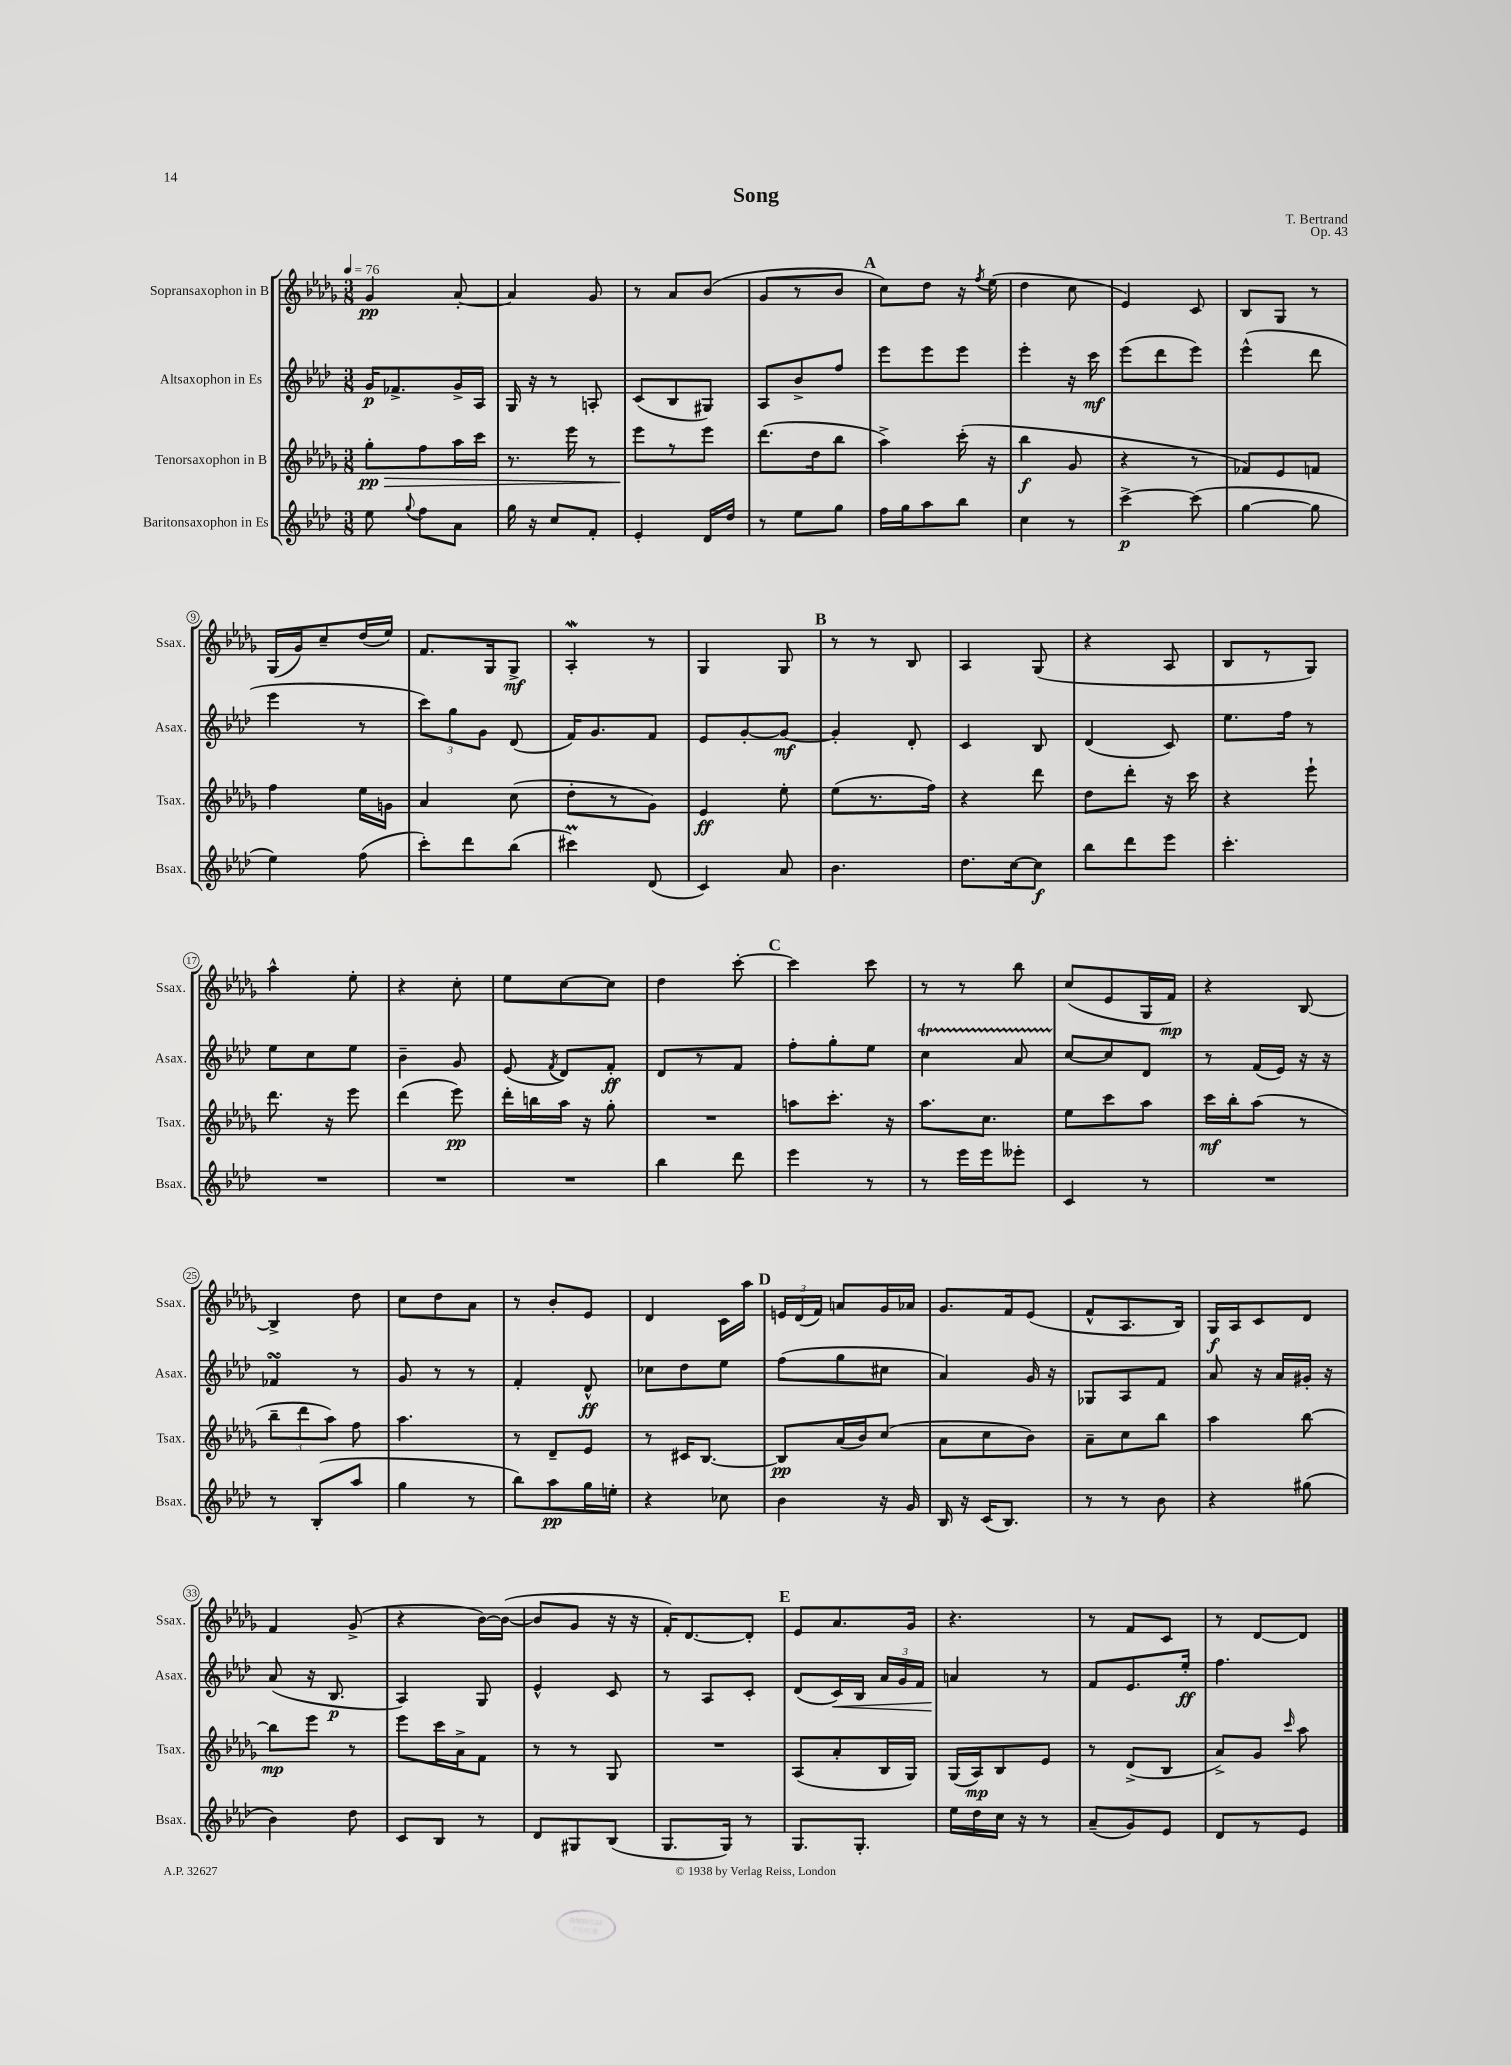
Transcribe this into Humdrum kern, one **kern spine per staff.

**kern	**kern	**kern	**kern
*staff4	*staff3	*staff2	*staff1
*clefG2	*clefG2	*clefG2	*clefG2
*k[b-e-a-d-]	*k[b-e-a-d-g-]	*k[b-e-a-d-]	*k[b-e-a-d-g-]
*M3/8	*M3/8	*M3/8	*M3/8
*MM76	*MM76	*MM76	*MM76
8ee-	8gg-'	16g	4g-
.	.	8.f-^	.
8qqgg	.	.	.
8ff	8ff	.	.
8a-	16aa-	16g^	[8a-'
.	16ccc	16A-	.
=	=	=	=
16gg	8.r	16G	4a-]
16r	.	16r	.
8cc	.	8r	.
.	16eee-	.	.
8f'	8r	8A'	8g-
=	=	=	=
4e-'	8eee-	(8c	8r
.	8r	8B-	8a-
16d-	8eee-	8G#)	(8b-
16dd-	.	.	.
=	=	=	=
8r	(8.ddd-	8A-	8g-
8ee-	.	8b-^	8r
.	16dd-	.	.
8gg	8bb-	8ff	8b-
=	=	=	=
16ff	4aa-^)	8eee-	8cc)
16gg	.	.	.
8aa-	.	8eee-	8dd-
8bb-	(16ccc'	8eee-	16r
.	.	.	8qff
.	16r	.	(16ee-
=	=	=	=
4cc	4bb-	4eee-'	4dd-
8r	8g-	16r	8cc
.	.	16ccc	.
=	=	=	=
[4ccc^	4r	(8eee-	4e-)
.	.	8ddd-	.
(8ccc]	8r	8eee-)	8c
=	=	=	=
[4gg	8f-)	(4eee-^^	8B-
.	8e-	.	8G-
8gg]	8f	8ddd-	8r
=	=	=	=
4ee-)	4ff	4eee-	(16G-
.	.	.	16g-)
.	.	.	8cc~
(8ff	16ee-	8r	(16dd-
.	16g	.	16ee-)
=	=	=	=
8ccc')	4a-	12ccc)	8.f
.	.	12gg	.
8ddd-	.	.	.
.	.	12g	.
.	.	.	16G-
(8bb-	(8cc	(8d-	8G-^
=	=	=	=
4ccc#)	8dd-'	16f)	4A-'
.	.	8.g	.
.	8r	.	.
(8d-	8g-)	8f	8r
=	=	=	=
4c)	4e-	8e-	4G-
.	.	[8g'	.
8a-	8ee-'	8g_	8G-
=	=	=	=
4.b-	(8ee-	4g']	8r
.	8.r	.	8r
.	.	8d-'	8B-
.	16ff)	.	.
=	=	=	=
8.dd-	4r	4c	4A-
[16cc	.	.	.
8cc]	8ddd-	8B-	(8G-
=	=	=	=
8bb-	8dd-	(4d-	4r
8ddd-	8ddd-'	.	.
8eee-	16r	8c)	8A-
.	16ccc	.	.
=	=	=	=
4.ccc'	4r	8.ee-	8B-
.	.	.	8r
.	.	16ff	.
.	8eee-`	8r	8G-)
=	=	=	=
4.r	8.ddd-	8ee-	4aa-^^
.	.	8cc	.
.	16r	.	.
.	8eee-	8ee-	8ee-'
=	=	=	=
4.r	(4ddd-	4b-~	4r
.	8eee-)	8g	8cc'
=	=	=	=
4.r	16ddd-'	(8e-	8ee-
.	16bb	.	.
.	.	8qf	.
.	16aa-	8d-)	[8cc
.	16r	.	.
.	8gg-'	8f'	8cc]
=	=	=	=
4bb-	4.r	8d-	4dd-
.	.	8r	.
8ddd-	.	8f	[8ccc'
=	=	=	=
4eee-	8aa	8ff'	4ccc]
.	8.ccc'	8gg'	.
8r	.	8ee-	8ccc
.	16r	.	.
=	=	=	=
8r	8.aa-	4cc	8r
16eee-	.	.	8r
16eee-	8.cc	.	.
8eee--'	.	8a-	8bb-
=	=	=	=
4c	8ee-	[8cc	(8cc
.	8ccc	8cc]	8e-
8r	8aa-	8d-	16G-
.	.	.	16f)
=	=	=	=
4.r	16ccc	8r	4r
.	16bb-'	.	.
.	(8aa-	(16f	.
.	.	16e-)	.
.	8r	16r	[8B-
.	.	16r	.
=	=	=	=
8r	12bb-~	4f-	4B-^]
.	12ddd-	.	.
(8B-'	.	.	.
.	12aa-)	.	.
8aa-	8ff	8r	8dd-
=	=	=	=
4gg	4.aa-	8g	8cc
.	.	8r	8dd-
8r	.	8r	8a-
=	=	=	=
8bb-)	8r	4f'	8r
8aa-	8d-~	.	8b-'
16gg	8e-	8d-^^	8e-
16ee'	.	.	.
=	=	=	=
4r	8r	8cc-	4d-
.	16c#	8dd-	.
.	[8.B-	.	.
8cc-	.	8ee-	16c
.	.	.	16aa-
=	=	=	=
4b-	8B-]	(8ff	24e
.	.	.	(24d-
.	.	.	24f)
.	(16a-	8gg	8a
.	16b-)	.	.
16r	(8cc	8cc#	16g-
16g	.	.	16a-
=	=	=	=
16B-	8a-	4a-)	8.g-
16r	.	.	.
(16c	8cc	.	.
8.B-)	.	.	16f
.	8b-)	16g	(8e-
.	.	16r	.
=	=	=	=
8r	8a-~	8G-	8f^^
8r	8cc	8A-	8.A-
8b-	8bb-	8f	.
.	.	.	16B-)
=	=	=	=
4r	4aa-	8a-	16G-
.	.	.	16A-
.	.	16r	8c
.	.	16a-	.
(8gg#	[8bb-	16g#'	8d-
.	.	16r	.
=	=	=	=
4b-)	8bb-]	(8a-	4f
.	8eee-	16r	.
.	.	8.B-	.
8dd-	8r	.	(8g-^
=	=	=	=
8c	8eee-	4A-)	4r
8B-	16ccc	.	.
.	16a-^	.	.
8r	8f	8G	[16b-)
.	.	.	(16b-_
=	=	=	=
8d-	8r	4e-^^	8b-]
8G#	8r	.	8g-
(8B-	8G-	8c	16r
.	.	.	16r
=	=	=	=
8.G	4.r	8r	16f')
.	.	.	[8.d-
.	.	8A-	.
16G)	.	.	.
8r	.	8c'	8d-']
=	=	=	=
8.G	(8A-	(8d-	8e-
.	8a-'	16c)	8.a-
8.G'	.	16B-	.
.	16B-	24a-	.
.	.	24g	.
.	16G-)	.	16g-
.	.	24f	.
=	=	=	=
16ee-	(16G-	4a	4.r
16dd-	16A-)	.	.
16cc	8B-	.	.
16r	.	.	.
8r	8e-	8r	.
=	=	=	=
(8a-~	8r	8f	8r
8g)	(8d-^	8.e-	8f
8e-	8B-	.	8c
.	.	16ee-'	.
=	=	=	=
8d-	8a-^)	4.ff	8r
8r	8g-	.	[8d-
.	16qqccc	.	.
8e-	8aa-	.	8d-]
==	==	==	==
*-	*-	*-	*-
